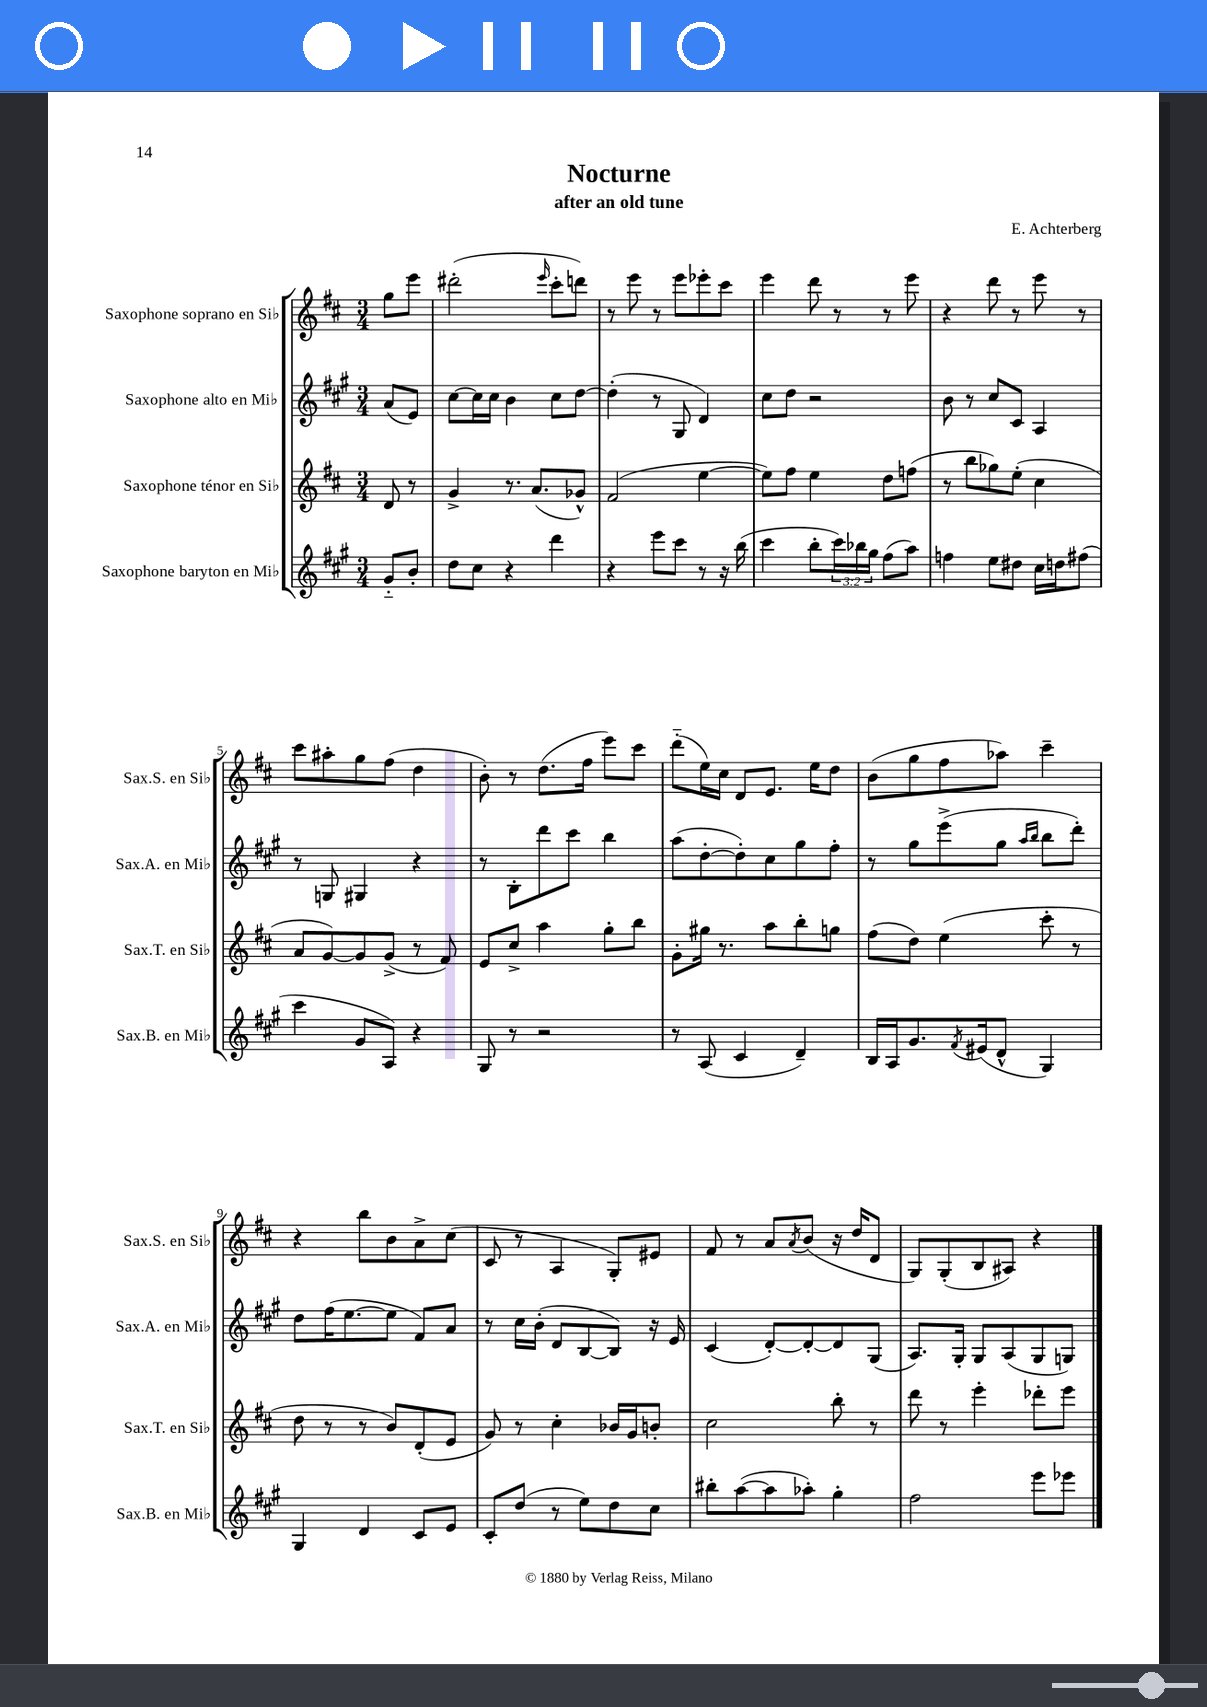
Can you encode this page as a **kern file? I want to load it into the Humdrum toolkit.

**kern	**kern	**kern	**kern
*part4	*part3	*part2	*part1
*staff4	*staff3	*staff2	*staff1
*I"Saxophone baryton en Mi♭	*I"Saxophone ténor en Si♭	*I"Saxophone alto en Mi♭	*I"Saxophone soprano en Si♭
*I'Sax.B. en Mi♭	*I'Sax.T. en Si♭	*I'Sax.A. en Mi♭	*I'Sax.S. en Si♭
*clefG2	*clefG2	*clefG2	*clefG2
*k[f#c#g#]	*k[f#c#]	*k[f#c#g#]	*k[f#c#]
*M3/4	*M3/4	*M3/4	*M3/4
=	=	=	=
8g#/L	8d/	(8a/L	8gg\L
8b'/J	8r	8e/J)	8eee\J
=1	=1	=1	=1
8dd\L	4g^/	[8cc#\L	(2ddd#X'\
8cc#\J	.	16cc#\L]	.
.	.	16cc#\JJ	.
4r	8.r	4b\	.
.	(8.a/L	.	.
.	.	.	16qqeee/
4ddd\	.	8cc#\L	8ccc#'\L
.	8g-X^^/J)	[8dd\J	8dddn\J)
=2	=2	=2	=2
4r	(2f#/	(4dd'\]	8r
.	.	.	8eee\
8eee\L	.	8r	8r
8ccc#\J	.	8G#/	8eee\L
8r	[4ee\	4d/)	8eee-X'\
16r	.	.	8ccc#\J
(16bb\	.	.	.
=3	=3	=3	=3
4ccc#\	8ee\L])	8cc#\L	4eee\
.	8ff#\J	8dd\J	.
8bb'\L	4ee\	2r	8ddd\
24ccc#\L)	.	.	8r
24bb-X\	.	.	.
24gg#\JJ	.	.	.
(8ff#\L	8dd\L	.	8r
8aa\J)	(8ffn\J	.	8eee\
=4	=4	=4	=4
4ffn\	8r	8b\	4r
.	8bb\L	8r	.
8ee\L	8gg-X\)	8cc#/L	8ddd\
8dd#X\J	(8ee'\J	8c#/J	8r
16cc#\LL	4cc#\	4A/	8eee\
16ddn\J	.	.	.
(8ff#X\J	.	.	8r
!!LO:LB:g=z
=5	=5	=5	=5
4ccc#\	8a/L	8r	8ccc#\L
.	[8g/)	8Gn/	8aa#X'\
8g#/L	8g/]	4G#X/	8gg\
8A/J)	(8g^/J	.	(8ff#\J
4r	8r	4r	4dd\
.	8f#/)	.	.
=6	=6	=6	=6
8G#/	8e/L	8r	8b'\)
8r	8cc#^/J	8B'\L	8r
2r	4aa\	8ddd\	(8.dd\L
.	.	8ccc#\J	.
.	.	.	16ff#\Jk
.	8gg'\L	4bb\	8eee\L)
.	8bb\J	.	8ccc#\J
=7	=7	=7	=7
8r	8g'\L	(8aa\L	(8ddd\L
(8A/	16gg#X\Jk	[8dd'\	16ee\L)
.	8.r	.	16cc#\JJ
4c#/	.	8dd'\])	8d/L
.	8aa\L	8cc#\	8.e/J
4d~/)	8bb'\	8gg#\	.
.	.	.	16ee\KL
.	8ggn\J	8ff#'\J	8dd\J
=8	=8	=8	=8
16B/LL	(8ff#\L	8r	(8b\L
16A/J	.	.	.
8.g#/	8dd\J)	8gg#\L	8gg\
.	(4ee\	(8eee^\	8ff#\
8qf#/	.	.	.
(16e#X/k	.	.	.
8d^^/J	.	8gg#\J	8aa-X\J)
.	.	16qqaa/LL	.
.	.	16qqbb/JJ	.
4G#/)	8ccc#'\	8bb\L	4ccc#~\
.	8r	8ddd'\J)	.
!!LO:LB:g=z
=9	=9	=9	=9
4G#/	8dd\	8dd\L	4r
.	8r	(16ff#\K	.
.	.	[8.ee\	.
4d/	8r	.	8bb\L
.	8b/L)	8ee\J]	8b\
8c#/L	(8d'/	8f#/L)	8a^\
8e/J	8e/J	8a/J	(8cc#\J
=10	=10	=10	=10
8c#'/L	8g/)	8r	8c#/
(8dd/J	8r	16cc#\LL	8r
.	.	(16b'\JJ	.
8r	4cc#'\	8d/L	4A/
8ee\L)	.	[8B/	.
8dd\	16b-X/LL	8B/J])	8G'/L)
.	16g/J	.	.
8cc#\J	8bn'/J	16r	8e#X/J
.	.	16e/	.
=11	=11	=11	=11
8bb#X'\L	2cc#\	(4c#/	8f#/
([8aa\	.	.	8r
8aa\]	.	[8d'/L)	8a/L
.	.	.	8qa/
8aa-X'\J)	.	8d'/_	(8b/J
4gg#'\	8bb'\	8d/]	16r
.	.	.	16dd/KL
.	8r	(8G#/J	8d/J
=12	=12	=12	=12
2ff#\	8ddd\	8.A/L)	8G/L)
.	8r	.	(8G'/
.	.	16G#'/Jk	.
.	4eee'\	8G#/L	8B/
.	.	(8A/	8A#X/J)
8eee\L	8ddd-X'\L	8G#/	4r
8eee-X\J	8eee\J	8Gn/J)	.
==	==	==	==
*-	*-	*-	*-
